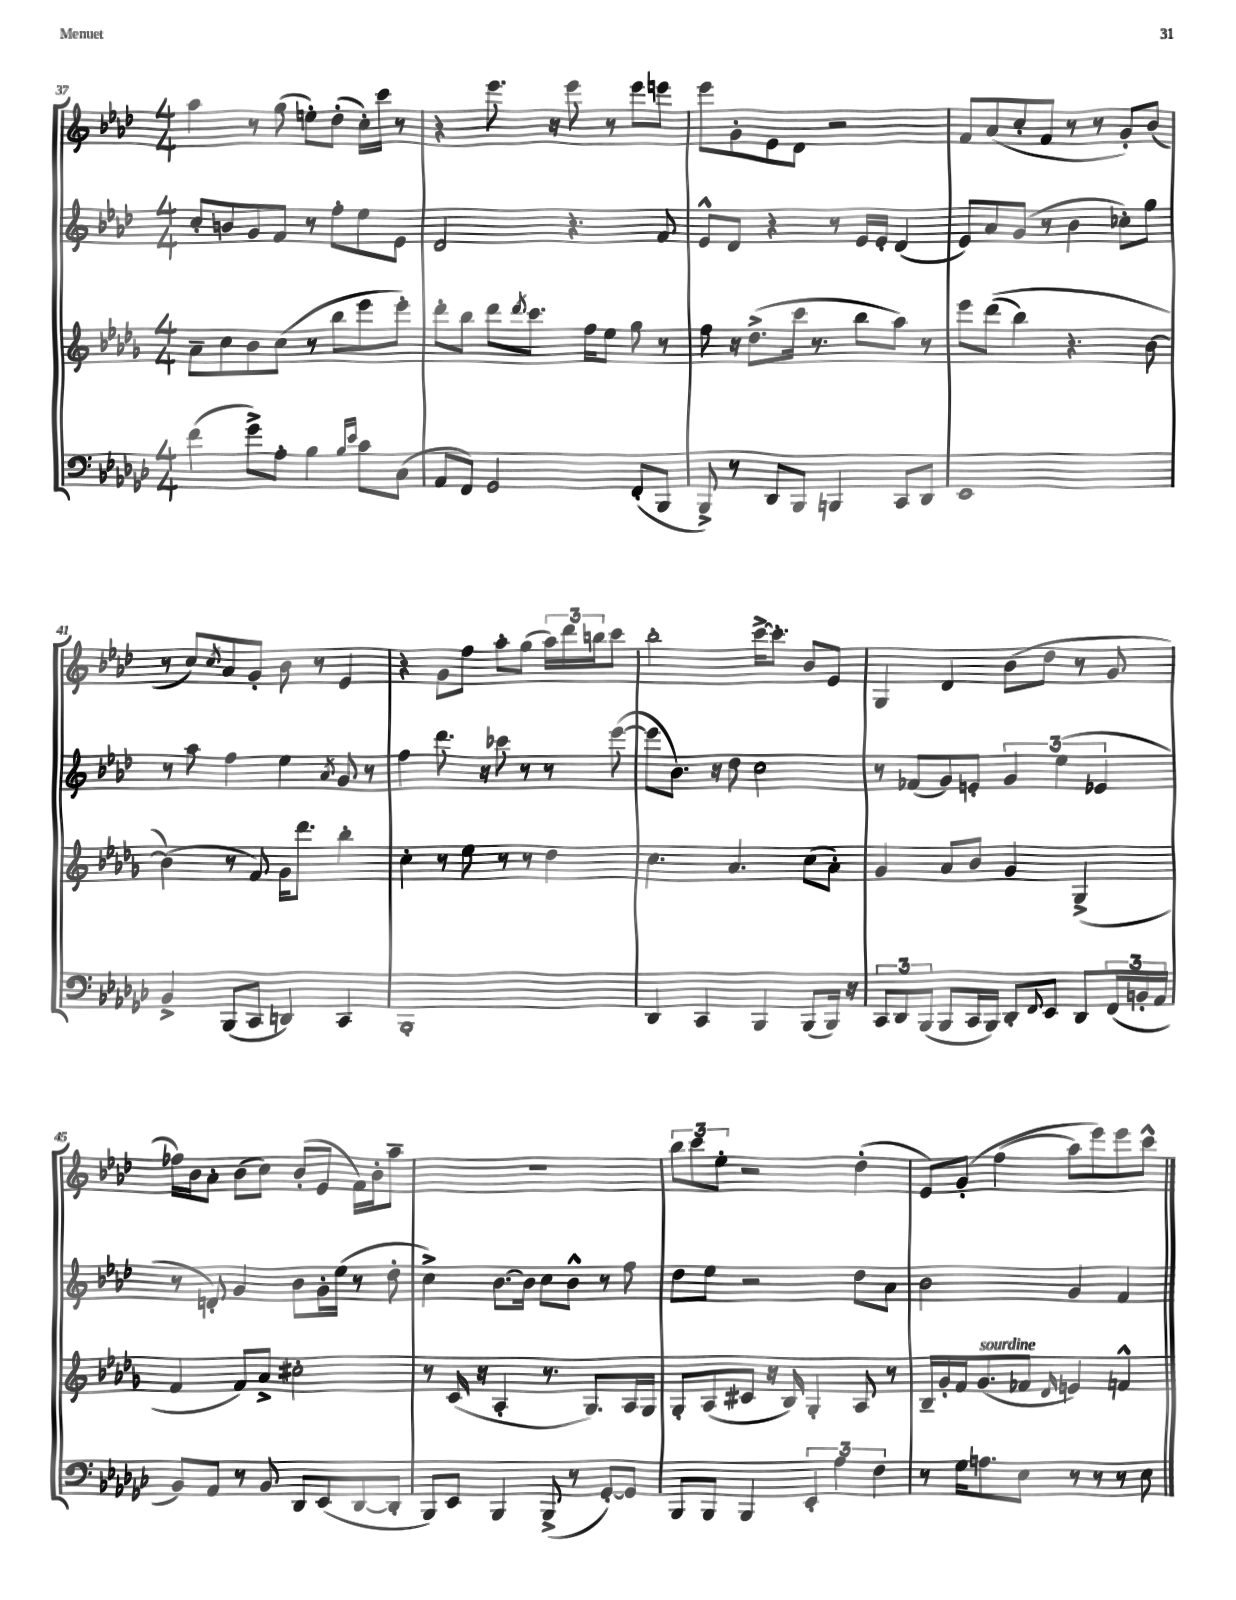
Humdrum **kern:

**kern	**kern	**kern	**kern
*staff4	*staff3	*staff2	*staff1
*clefF4	*clefG2	*clefG2	*clefG2
*k[b-e-a-d-g-c-]	*k[b-e-a-d-g-]	*k[b-e-a-d-]	*k[b-e-a-d-]
*M4/4	*M4/4	*M4/4	*M4/4
(4f	8a-~	8cc'	4aa-
.	8cc	8b	.
8g-^)	8b-	8g	8r
8A-'	(8cc	8f	(8gg
4B-	8r	8r	8ee')
.	8bb-	8ff'	(8dd-'
16qqB-	.	.	.
16qqe-	.	.	.
8c-	8eee-	8ee-	16cc')
.	.	.	16ccc
(8C-	8eee-')	8e-	8r
=	=	=	=
8AA-	8ddd-'	2d-	4r
8FF)	8bb-	.	.
2GG-	8ddd-	.	8.eee-
.	8qddd-	.	.
.	8.ccc	.	.
.	.	.	16r
.	.	4.r	8eee-
.	16ff	.	.
.	8ee-	.	8r
(8FF'	8gg-	.	8eee-
8BBB-	8r	8f	8eee
=	=	=	=
8BBB-^)	8ff	8e-^^	8eee-
8r	16r	8d-	8g'
.	(8.dd-^	.	.
8DD-	.	4r	8e-
8BBB-	16ccc	.	8d-
.	8.r	.	.
4BBB	.	8r	2r
.	8bb-	16e-	.
.	.	16e-'	.
8CC-	8aa-)	(4d-	.
8DD-	8r	.	.
=	=	=	=
1EE-	8eee-	8e-)	8f
.	&((8ddd-	8a-	(8a-
.	4bb-)	(8g	8cc'
.	.	8r	8f
.	4.r	4b-	8r
.	.	.	8r
.	.	8cc-')	8g')
.	[8b-	8gg	(8b-
=	=	=	=
4BB-^	(4b-]&)	8r	8r
.	.	8aa-	8cc)
.	.	.	8qcc
(8BBB-	8r	4ff	8a-
8CC-	8f)	.	8g'
4DD)	16g-	4ee-	8b-
.	8.ddd-	.	.
.	.	.	8r
.	.	8qa-	.
4CC-	4bb-'	8g	4e-
.	.	8r	.
=	=	=	=
1BBB-'	4cc'	4ff	4r
.	8r	8.ddd-	8g
.	8ee-	.	8ff
.	.	16r	.
.	8r	8ccc-	8aa-'
.	8r	8r	(8gg
.	4dd-	8r	24aa-)
.	.	.	24ddd-
.	.	.	24bb
.	.	([8eee-	8ccc
=	=	=	=
4DD-	4.cc	8eee-]	2bb-'
.	.	8.b-)	.
4CC-	.	.	.
.	.	16r	.
.	4.a-	8dd-	.
4BBB-	.	2cc	[16ccc^
.	.	.	8.ccc']
(8BBB-	(8cc	.	8b-
16BBB-)	8a-')	.	8e-
16r	.	.	.
=	=	=	=
12CC-	4g-	8r	4G
12DD-	.	.	.
.	.	(8f-	.
(12BBB-	.	.	.
8BBB-	8a-	8g)	4d-
16CC-	8b-	8e'	.
16BBB-)	.	.	.
8DD-'	4g-	6g	(8b-
8qqFF	.	.	.
8EE-	.	.	8dd-
.	.	(6ee-	.
8DD-	(4G-^	.	8r
.	.	6e-	.
(24FF	.	.	8g
24BB'	.	.	.
24AA-	.	.	.
=	=	=	=
8BB-)	4f	8r	16ff-)
.	.	.	16b-
8AA-	.	8d')	8a-'
8r	8f)	4g	(8b-
8BB-	8a-^	.	8cc)
8DD-	2cc#'	8b-	(8b-'
(8EE-	.	16g'	8e-
.	.	(16ee-	.
[8DD-	.	8r	16f)
.	.	.	16b-'
8DD-']	.	8dd-'	8aa-~
=	=	=	=
8BBB-)	8r	4cc^)	1r
8EE-	(16c	.	.
.	16r	.	.
4BBB-	4A-'	[8.b-	.
.	.	16b-]	.
(8BBB-^	8.r	8cc	.
8r	.	8b-^^	.
.	8.G-)	.	.
[8GG-')	.	8r	.
8GG-]	16A-	8ff	.
.	16G-	.	.
=	=	=	=
8BBB-	8G-'	8dd-	12bb-
.	.	.	12ccc
8BBB-	(8A-	8ee-	.
.	.	.	12ee-'
4BBB-	8c#	2r	2r
.	16r	.	.
.	16B-)	.	.
6EE-'	4G-'	.	.
6A-	.	.	.
.	8A-	8dd-	(4dd-'
6F	.	.	.
.	8r	8a-	.
=	=	=	=
8r	16B-~	2b-	8e-)
.	16g-'	.	.
16G-	16f	.	&(8g'
8.A	(8.g-	.	.
.	.	.	(4ff
8E-	8f-	.	.
.	16qqd-	.	.
8r	4e)	4g	8aa-)
8r	.	.	8eee-&)
8r	4f^^	4f	8eee-
8E-	.	.	8ccc^^
==	==	==	==
*-	*-	*-	*-
